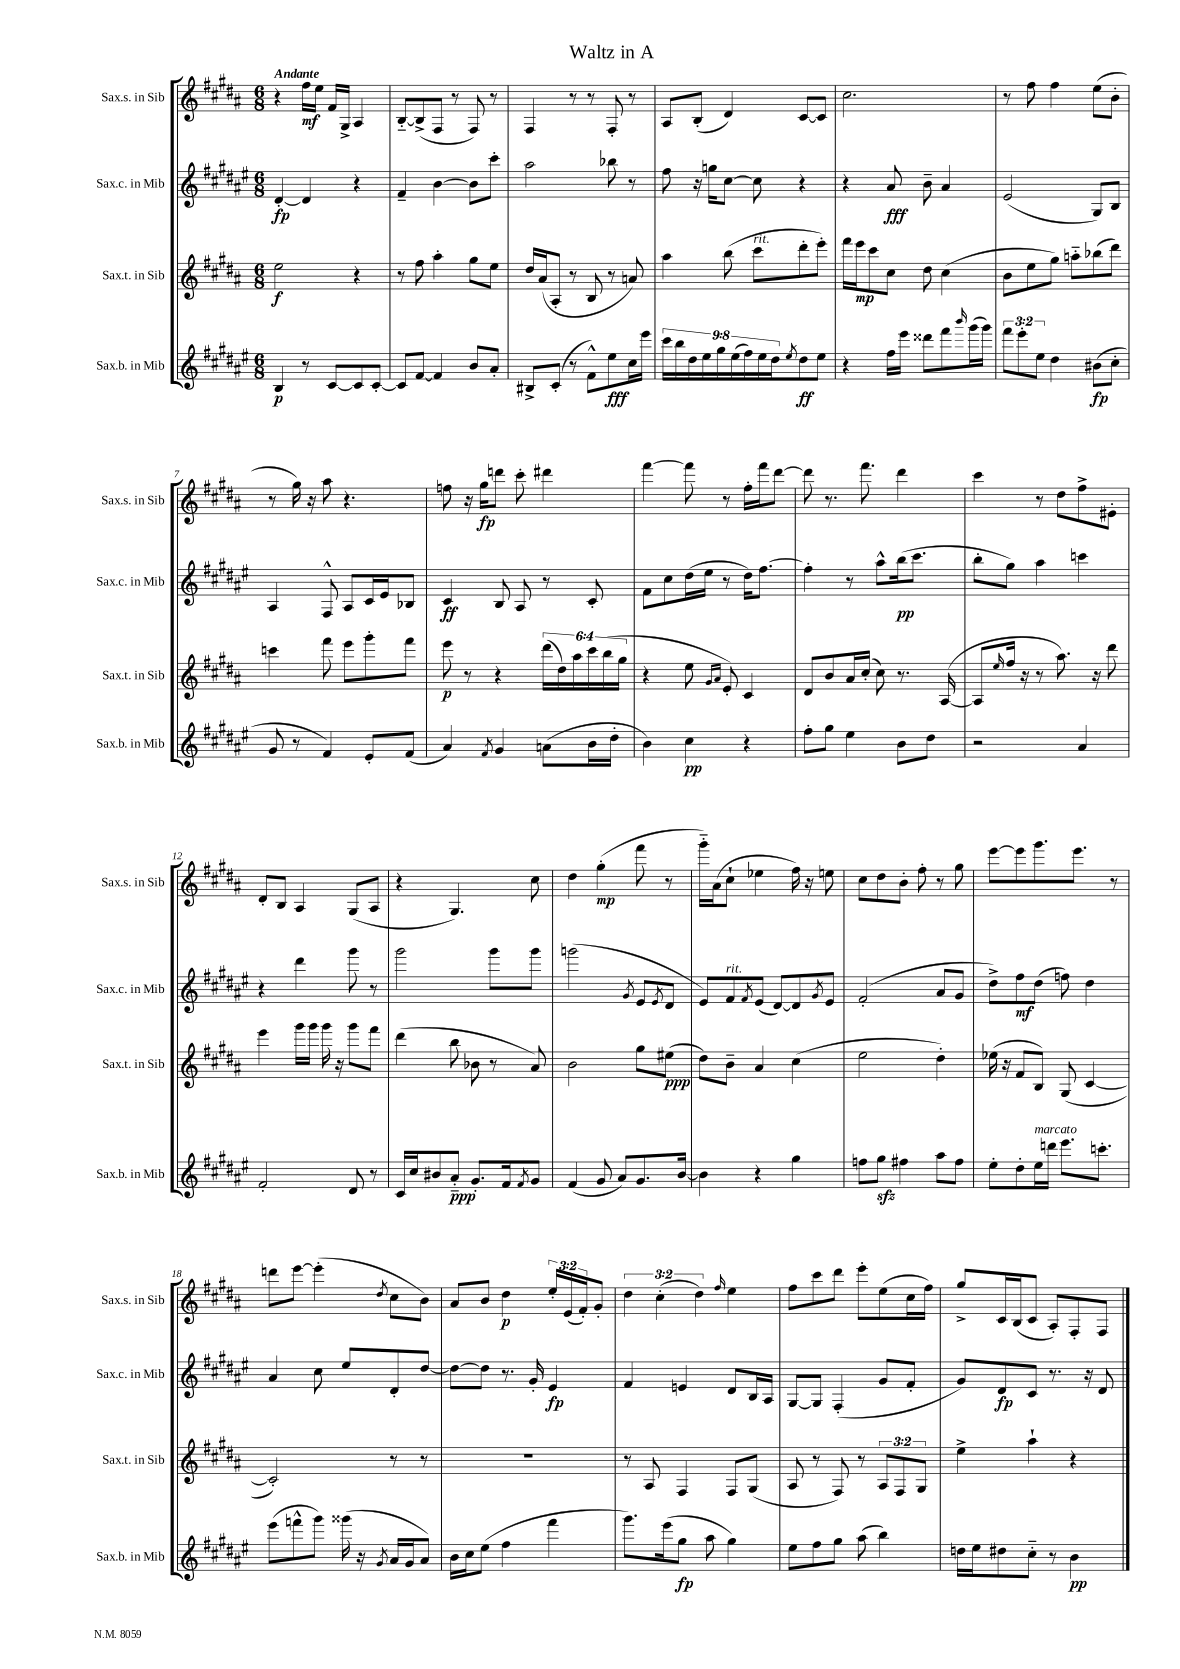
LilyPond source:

\header { title = "Waltz in A" }
<<
\new StaffGroup <<
\new Staff = "s0" \with { instrumentName = "Sax.s. in Sib" shortInstrumentName = "Sax.s. in Sib" } {
    \clef treble \key b \major \numericTimeSignature \time 6/8 \override Staff.TupletNumber.text = #tuplet-number::calc-fraction-text \tempo "Andante"
    r4 fis''16\mf e''16 fis'16 gis16-> ais4 |
    b8~-_ b8->( fis8 r8 fis8) r8 |
    fis4 r8 r8 fis8-. r8 |
    ais8 b8-.( dis'4) cis'8~ cis'8 |
    cis''2. |
    r8 fis''8 fis''4 e''8( b'8-. |
    r8 gis''16) r16 ais''8 r4. |
    f''8 r16 gis''16\fp d'''8 cis'''8-. dis'''4 |
    fis'''4~ fis'''8 r8 fis''16-. fis'''16 dis'''8~ |
    dis'''8 r8. fis'''8. dis'''4 |
    cis'''4 r8 dis''8 fis''8-> eis'8-. |
    dis'8-. b8 ais4 gis8( ais8 |
    r4 gis4.) cis''8 |
    dis''4 gis''4-.\mp( fis'''8 r8 |
    gis'''16-_) ais'16( cis''8-! ees''4 fis''16) r16 e''8 |
    cis''8 dis''8 b'8-. fis''8-. r8 gis''8 |
    e'''8~ e'''8 gis'''8. e'''8. r8 |
    d'''8 e'''8~ e'''4-.( \acciaccatura { dis''8 } cis''8 b'8) |
    ais'8 b'8 dis''4\p \tuplet 3/2 { e''16-. e'16( fis'16-.) } gis'8-. |
    \tuplet 3/2 { dis''4 cis''4-.( dis''4) } \grace { fis''16 } e''4 |
    fis''8 cis'''8 dis'''8 e'''8-. e''8( cis''16 fis''16) |
    gis''8-> cis'16 b16( cis'8 ais8-.) fis8-. fis8 \bar "|." |
}
\new Staff = "s1" \with { instrumentName = "Sax.c. in Mib" shortInstrumentName = "Sax.c. in Mib" } {
    \clef treble \key fis \major \numericTimeSignature \time 6/8
    dis'4~-.\fp dis'4 r4 |
    fis'4-- b'4~ b'8 cis'''8-. |
    ais''2 bes''8 r8 |
    fis''8 r16 g''16 cis''8~ cis''8 r4 |
    r4 ais'8\fff b'8-- ais'4 |
    eis'2( gis8) b8 |
    ais4 fis8-^ ais8 cis'16 eis'16 bes8 |
    cis'4\ff b8 ais8 r8 cis'8-. |
    fis'8 cis''8 dis''16( eis''16 r8 dis''16) fis''8.~ |
    fis''4-. r8 ais''8-^ b''16\pp( cis'''8. |
    b''8-. gis''8) ais''4 c'''4 |
    r4 dis'''4 gis'''8 r8 |
    gis'''2 gis'''8 gis'''8 |
    g'''2( \acciaccatura { gis'8 } eis'8 \acciaccatura { eis'8 } dis'8 |
    eis'8) fis'8^\markup { \italic "rit." } \acciaccatura { fis'8 } eis'8( dis'8~) dis'8 \acciaccatura { gis'8 } eis'8 |
    fis'2-.( ais'8 gis'8 |
    dis''8->) fis''8\mf dis''8( f''8) dis''4 |
    ais'4 cis''8 eis''8 dis'8-. dis''8~ |
    dis''8~ dis''8 r8. gis'16-. eis'4\fp |
    fis'4 e'4 dis'8 b16 ais16 |
    gis8~ gis8 fis4-.( gis'8 fis'8-. |
    gis'8) dis'8\fp cis'8 r8. r16 dis'8 \bar "|." |
}
\new Staff = "s2" \with { instrumentName = "Sax.t. in Sib" shortInstrumentName = "Sax.t. in Sib" } {
    \clef treble \key b \major \numericTimeSignature \time 6/8 \override Staff.TupletNumber.text = #tuplet-number::calc-fraction-text
    e''2\f r4 |
    r8 fis''8 ais''4-. gis''8 e''8 |
    dis''16 ais'16( ais8-. r8 b8 r8 a'8) |
    ais''4 b''8( cis'''8^\markup { \italic "rit." } dis'''8-. e'''8-.) |
    fis'''16 e'''16\mp cis'''8 cis''8 dis''8 cis''4( |
    b'8 e''8 gis''8) a''8-_ bes''8( dis'''8) |
    c'''4 fis'''8 e'''8 gis'''8-. fis'''8 |
    e'''8\p r8 r4 \tuplet 6/4 { dis'''16( dis''16) ais''16 cis'''16 b''16( gis''16 } |
    r4 e''8 \grace { gis'16 ais'16 } e'8-.) cis'4 |
    dis'8 b'8 ais'16 cis''16-.( cis''8) r8. ais16~( |
    ais8 \grace { e''16 } fis''16 r16 r8 ais''8.) r16 dis'''8 |
    e'''4 gis'''16 gis'''16 gis'''16 r16 gis'''8 fis'''8 |
    dis'''4( b''8 bes'8 r8 ais'8) |
    b'2 gis''8 eis''8\ppp( |
    dis''8) b'8-- ais'4 cis''4( |
    e''2 dis''4-.) |
    ees''16( r16 fis'8 b8) gis8( cis'4~ |
    cis'2-.) r8 r8 |
    R2. |
    r8 ais8 fis4 fis8 gis8( |
    ais8 r8 fis8) r8 \tuplet 3/2 { ais8 fis8 gis8 } |
    e''4-> ais''4-! r4 \bar "|." |
}
\new Staff = "s3" \with { instrumentName = "Sax.b. in Mib" shortInstrumentName = "Sax.b. in Mib" } {
    \clef treble \key fis \major \numericTimeSignature \time 6/8 \override Staff.TupletNumber.text = #tuplet-number::calc-fraction-text
    b4\p r8 cis'8~ cis'8 cis'8~-. |
    cis'8 fis'8~ fis'4 b'8 ais'8-. |
    bis8-> cis'8-.( r8 fis'8-^) eis''8\fff cis''16 eis'''16 |
    \tuplet 9/8 { cis'''16 b''16 dis''16 eis''16 gis''16 eis''16( fis''16) eis''16 dis''16 } \acciaccatura { eis''8 } dis''8\ff eis''8 |
    r4 fis''16 eis'''16 disis'''8 fis'''8 \grace { b'''16 } gis'''16( gis'''16) |
    \tuplet 3/2 { fis'''8 eis'''8-. eis''8 } dis''4 bis'8\fp( cis''8-. |
    gis'8 r8 fis'4) eis'8-. fis'8( |
    ais'4) \acciaccatura { fis'8 } gis'4 a'8( b'16 dis''16-. |
    b'4) cis''4\pp r4 |
    fis''8-. gis''8 eis''4 b'8 dis''8 |
    r2 ais'4 |
    fis'2-. dis'8 r8 |
    cis'16 cis''16 bis'8 ais'8-_\ppp gis'8.-. fis'16 \acciaccatura { fis'8 } gis'8 |
    fis'4( gis'8 ais'8) gis'8. b'16~ |
    b'4 r4 gis''4 |
    f''8 gis''8\sfz fis''4 ais''8 fis''8 |
    eis''8-. dis''8-. eis''16^\markup { \italic "marcato" } d'''16 eis'''8. c'''8.-. |
    eis'''8( f'''8-^ gis'''8) gisis'''16( r16 \acciaccatura { gis'8 } ais'16 gis'16 ais'8) |
    b'16 cis''16 eis''8( fis''4 fis'''4 |
    gis'''8.) eis'''16( gis''8\fp ais''8 gis''4) |
    eis''8 fis''8 gis''8 ais''8( b''4) |
    d''16 eis''16 dis''8 cis''8-_ r8 b'4\pp \bar "|." |
}
>>
>>
